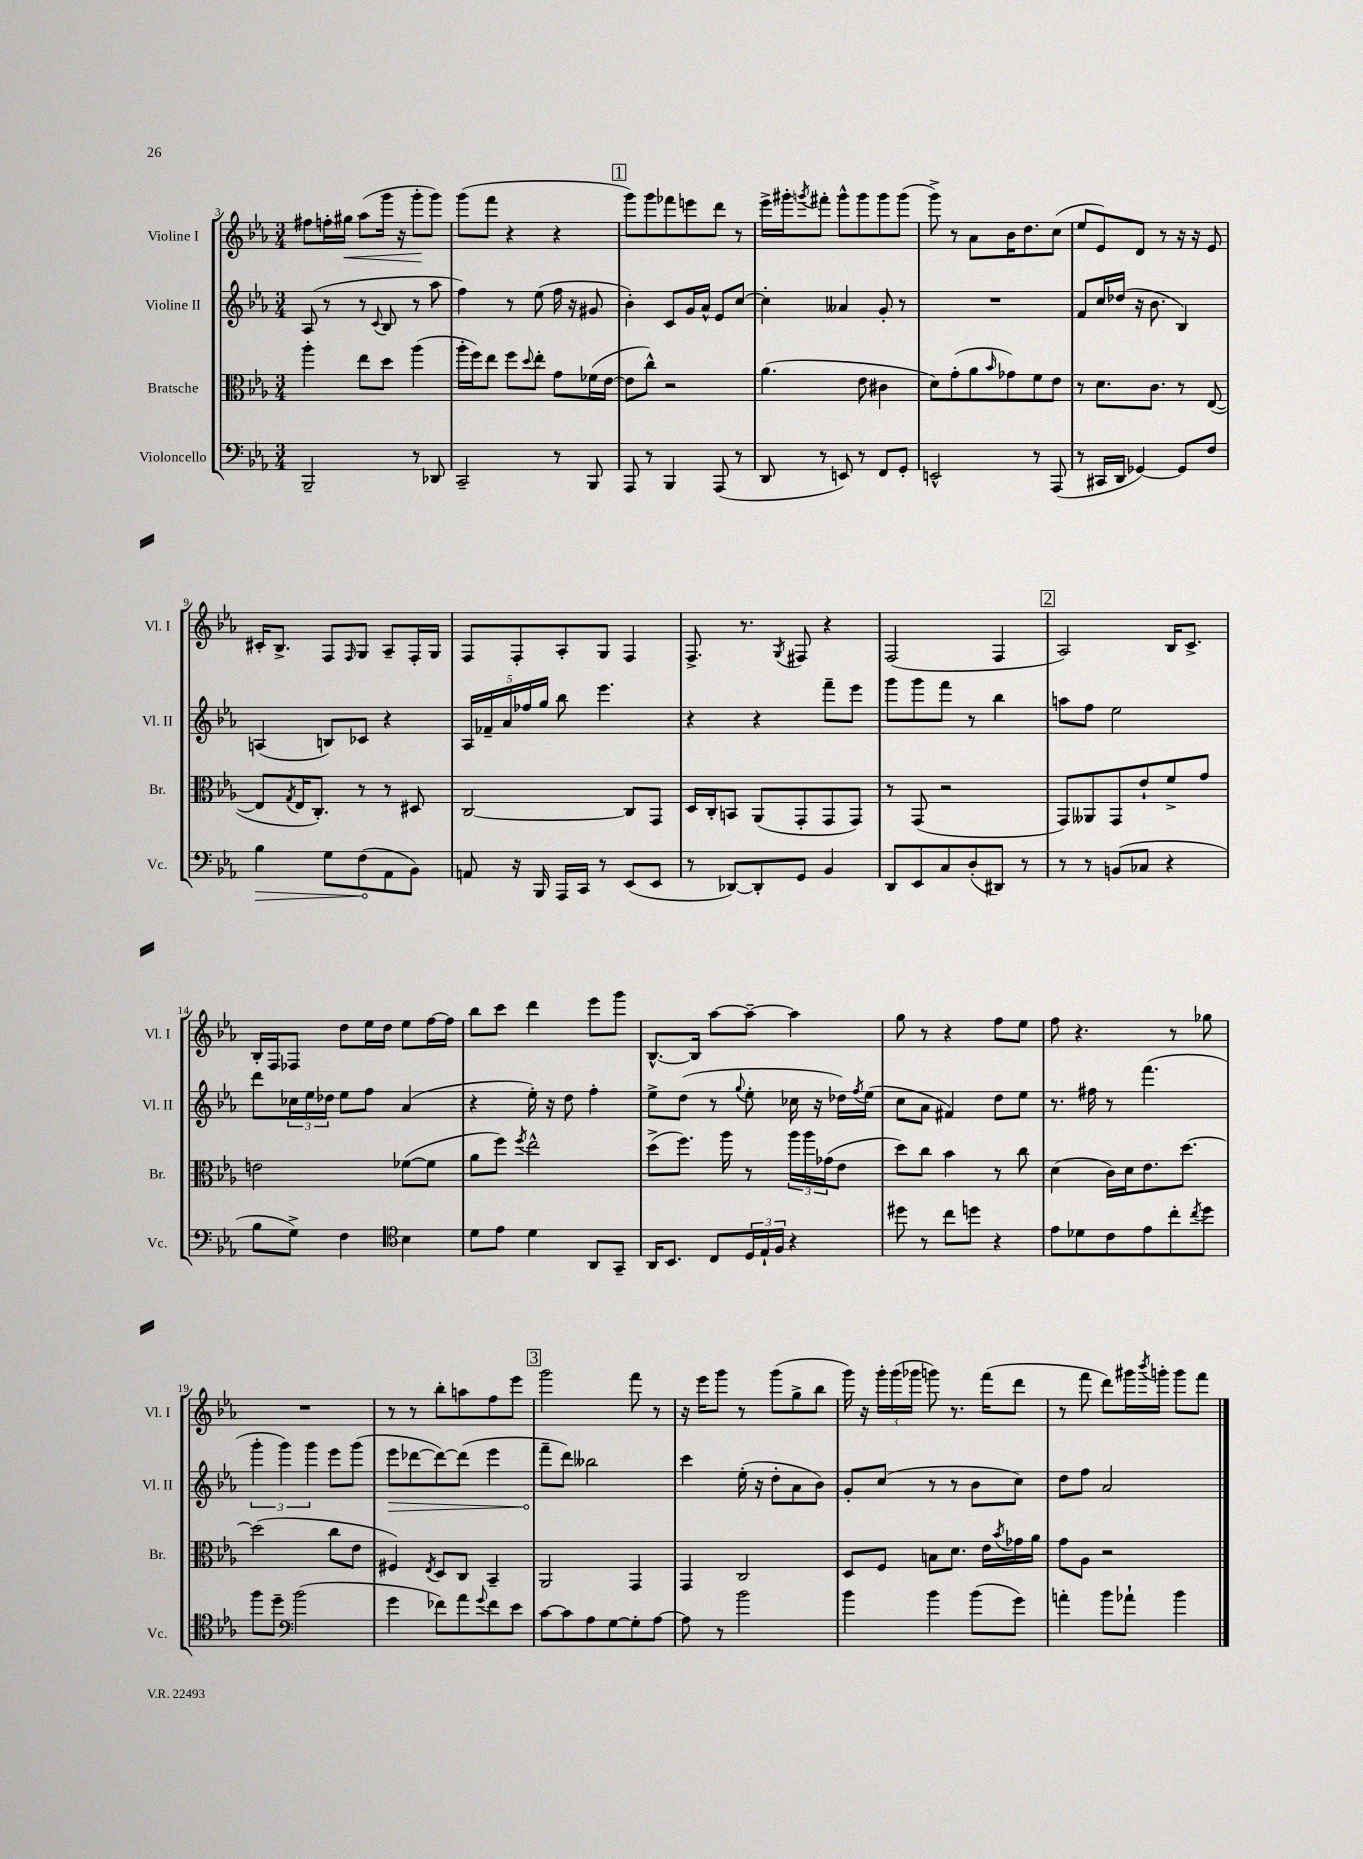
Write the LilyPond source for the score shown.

<<
\new StaffGroup <<
\new Staff = "s0" \with { instrumentName = "Violine I" shortInstrumentName = "Vl. I" } {
    \clef treble \key ees \major \numericTimeSignature \time 3/4
    fis''8 f''16-. gis''16\< aes''8( g'''16 r16 g'''8-.\! g'''8) |
    g'''8( f'''8 r4 r4 |
    \mark \markup { \box "1" } g'''8) g'''8 fes'''8 e'''8 d'''8 r8 |
    ees'''16-> gis'''16-. \acciaccatura { g'''8 } fis'''8-. g'''8-^ g'''8 g'''8 g'''8( |
    g'''8->) r8 aes'8 bes'16 d''8. c''8( |
    ees''8 ees'8) d'8 r8 r16 r16 ees'8 |
    cis'16-. bes8.-> f8 \grace { f16 } g8 aes8-- f16-. g16 |
    f8 f8-. aes8-. g8 f4 |
    f8.-> r8. \acciaccatura { g8 } fis8 r4 |
    f2( f4 |
    \mark \markup { \box "2" } aes2) bes16 c'8.-> |
    bes16-. f16 fes8 d''8 ees''16 d''16 ees''8 f''16~ f''16 |
    bes''8 c'''8 d'''4 ees'''8 g'''8 |
    bes8.~-^ bes16 aes''8~ aes''8~-- aes''4 |
    g''8 r8 r4 f''8 ees''8 |
    f''8 r4. r8 ges''8 |
    R2. |
    r8 r8 bes''8-. a''8 f''8 ees'''8 |
    \mark \markup { \box "3" } g'''2 f'''8 r8 |
    r16 ees'''16 g'''8 r8 g'''8( g''8-> bes''8 |
    g'''16) r16 \tuplet 3/2 { g'''16-. g'''16( ges'''16 } g'''8) r8. f'''16( d'''8 |
    r8 f'''8 d'''8) gis'''16 \acciaccatura { bes'''8 } g'''16-. g'''8 f'''8 \bar "|." |
}
\new Staff = "s1" \with { instrumentName = "Violine II" shortInstrumentName = "Vl. II" } {
    \clef treble \key ees \major \numericTimeSignature \time 3/4
    aes8( r8 r8 \appoggiatura { c'8 } bes8 r8 aes''8 |
    f''4) r8 ees''8( f''16 r16 gis'8 |
    \mark \markup { \box "1" } bes'4-.) c'8 g'16 aes'16-^ ees'8 c''8~ |
    c''4-. aeses'4 g'8-. r8 |
    R2. |
    f'8 c''16 des''16( r16 bes'8. bes4) |
    a4( b8) ces'8 r4 |
    \tuplet 5/4 { aes16 fes'16-- aes'16 fes''16 g''16 } bes''8 ees'''4. |
    r4 r4 f'''8-- ees'''8 |
    g'''8 g'''8 f'''8 r8 bes''4 |
    \mark \markup { \box "2" } a''8 f''8 ees''2 |
    d'''8 \tuplet 3/2 { ces''16 ees''16 des''16 } ees''8 f''8 aes'4( |
    r4 ees''16-.) r16 d''8 f''4-. |
    ees''8-> d''8( r8 \appoggiatura { g''8 } ees''8-. ces''16 r16 des''16) \acciaccatura { f''8 } ees''16( |
    c''8 aes'8 fis'4) d''8 ees''8 |
    r8. fis''16 r8 f'''4.( |
    \tuplet 3/2 { g'''4-. g'''4) g'''4 } ees'''8 g'''8( |
    \once \override Hairpin.circled-tip = ##t ees'''8\> des'''8~ des'''8~) des'''8( ees'''4 |
    \mark \markup { \box "3" } f'''8--\! d'''8) beses''2 |
    c'''4 ees''16-.( r16 d''8-. aes'8 bes'8) |
    g'8-. c''8( r8 r8 bes'8 c''8) |
    d''8 f''8 aes'2 \bar "|." |
}
\new Staff = "s2" \with { instrumentName = "Bratsche" shortInstrumentName = "Br." } {
    \clef alto \key ees \major \numericTimeSignature \time 3/4
    aes''4-. ees''8 d''8 aes''4( |
    aes''16-. f''16) ees''8 f''8 \appoggiatura { d''8 } ees''8-. g'8 fes'16( ees'16~ |
    \mark \markup { \box "1" } ees'8 c''8-^) r2 |
    aes'4.( ees'8 cis'4 |
    d'8) g'8-.( aes'8 \grace { bes'16 } ges'8) f'8 ees'8 |
    r8 d'8. c'8. r8 ees8~( |
    ees8 \acciaccatura { g8 } ees16 c8.-.) r8 r8 dis8 |
    c2~ c8 g,8 |
    d16 c16-. b,8 aes,8( g,8-. g,8 g,8) |
    r8 g,8( r2 |
    \mark \markup { \box "2" } g,8) aeses,8 g,8 ees'8-! f'8-> g'8 |
    e'2 fes'8~( fes'8 |
    aes'8 f''8) \acciaccatura { f''8 } ees''2-^ |
    d''8->( f''8.) aes''16 r8 \tuplet 3/2 { aes''16 aes''16 ges'16( } ees'8 |
    d''8) c''8 bes'4 r8 c''8 |
    d'4( c'16) d'16 ees'8. d''8.~ |
    d''2( c''8 ees'8 |
    fis4) \acciaccatura { ees8 } d8 c8 bes,4-- |
    \mark \markup { \box "3" } aes,2 g,4 |
    g,4 c2 |
    d8 f8 b8 d'8. ees'16 \acciaccatura { bes'8 } ges'16 aes'16 |
    g'8 aes8 r2 \bar "|." |
}
\new Staff = "s3" \with { instrumentName = "Violoncello" shortInstrumentName = "Vc." } {
    \clef bass \key ees \major \numericTimeSignature \time 3/4
    bes,,2-- r8 des,8 |
    c,2-- r8 bes,,8 |
    \mark \markup { \box "1" } aes,,8 r8 bes,,4 aes,,8( r8 |
    d,8 r8 e,8) r8 f,8 g,8-. |
    e,2-^ r8 aes,,8( |
    r8 cis,16 d,16 ges,4~) ges,8 f8 |
    \once \override Hairpin.circled-tip = ##t bes4\> g8 f8\!( aes,8 bes,8) |
    a,8 r16 bes,,16 aes,,16 c,16 r8 ees,8( ees,8 |
    r8 des,8~) des,8-. g,8 bes,4 |
    d,8 ees,8 c8 d8-.( dis,8) r8 |
    \mark \markup { \box "2" } r8 r8 b,8( ces8 r4 |
    bes8 g8->) f4 \clef tenor bes4 |
    d'8 ees'8 d'4 aes,8 g,8-- |
    aes,16 bes,8. c8 \tuplet 3/2 { d16 ees16-! f16 } r4 |
    dis''8 r8 c''8 d''8 r4 |
    ees'8 des'8 c'8 ees'8 c''8-. \acciaccatura { c''8 } d''8 |
    f''8 d''8-- \clef bass bes'2( |
    g'4 fes'8) aes'8 \appoggiatura { g'8 } fes'8 ees'8 |
    \mark \markup { \box "3" } c'8~ c'8 aes8 g8~ g8-. aes8~ |
    aes8 r8 bes'2 |
    bes'4 bes'4 bes'8( g'8) |
    a'4-. bes'8 aes'8-! bes'4 \bar "|." |
}
>>
>>
\layout { \context { \Score currentBarNumber = #3 } }
